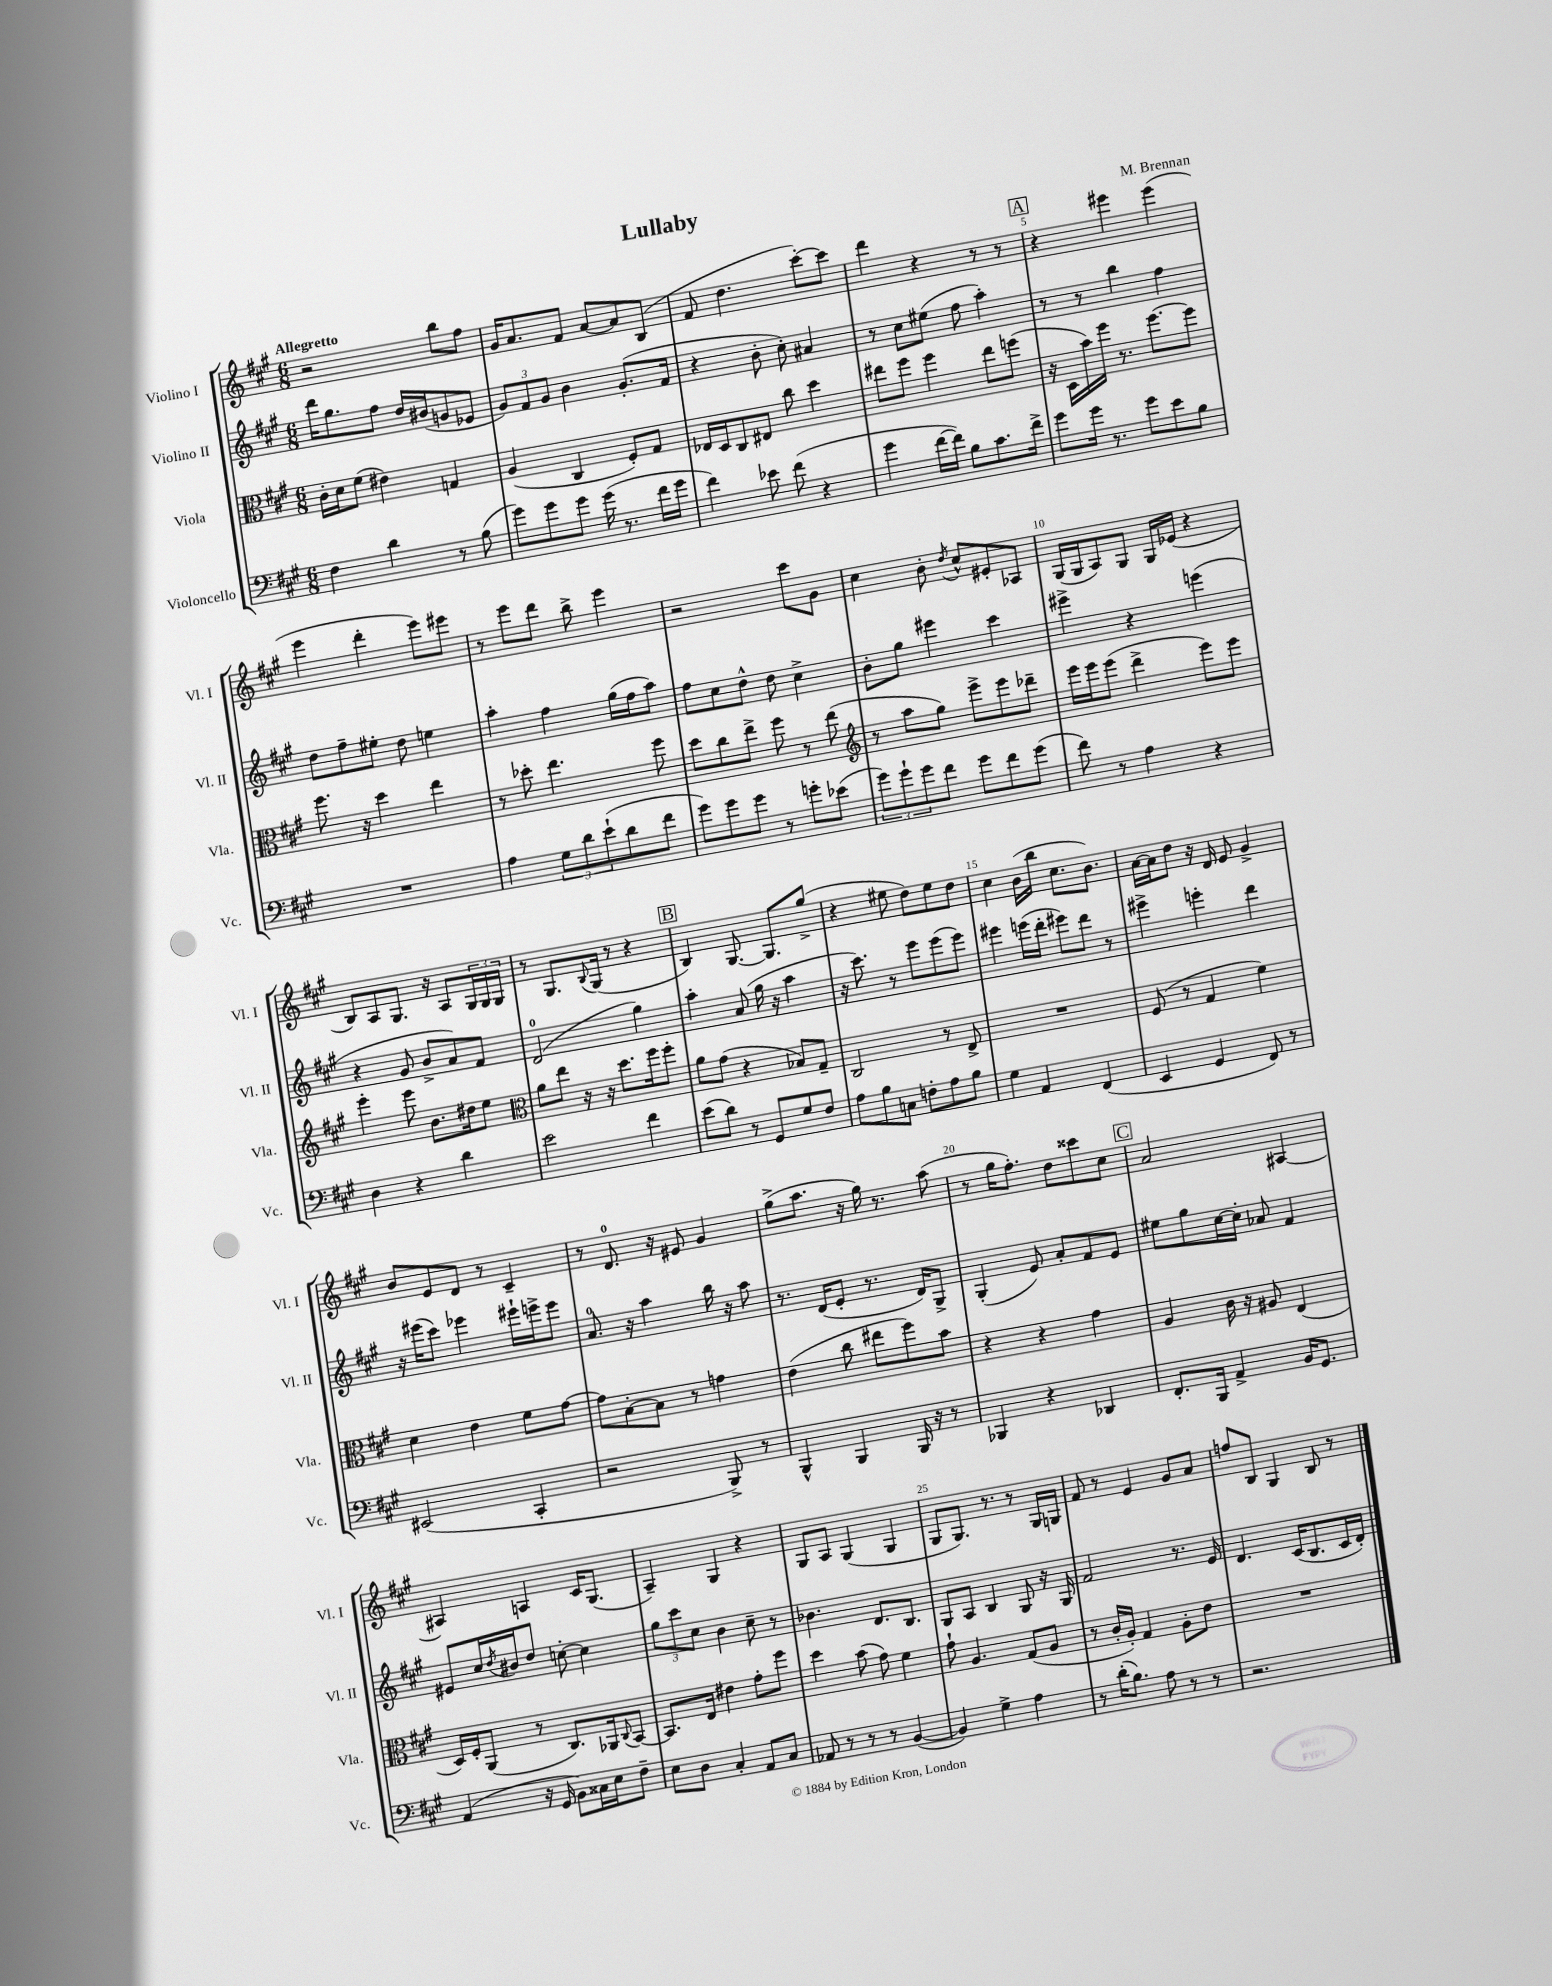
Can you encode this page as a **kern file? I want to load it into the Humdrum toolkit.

**kern	**kern	**kern	**kern
*part4	*part3	*part2	*part1
*staff4	*staff3	*staff2	*staff1
*I"Violoncello	*I"Viola	*I"Violino II	*I"Violino I
*I'Vc.	*I'Vla.	*I'Vl. II	*I'Vl. I
*clefF4	*clefC3	*clefG2	*clefG2
*k[f#c#g#]	*k[f#c#g#]	*k[f#c#g#]	*k[f#c#g#]
*M6/8	*M6/8	*M6/8	*M6/8
=1	=1	=1	=1
!	!	!	!LO:TX:a:B:t=Allegretto
4F#\	16c#'\LL	16ddd\KL	2r
.	16d\J	8.gg#\	.
.	(8f#\J	.	.
4d\	4e#X\)	8ff#\J	.
.	.	16dd/LL	.
.	.	(16b#X/J	.
8r	4Gn/	8gn/	8bb\L
(8B\	.	8e-X/J	8ff#\J
=2	=2	=2	=2
8g#\L)	(4A/	12g#/L)	16g#/KL
.	.	.	8.a/
.	.	12f#/	.
8g#\	.	.	.
.	.	12g#/J	.
8g#\J	4C#/	4b\	8f#/J
(16g#\	.	.	[8a/L
8.r	.	.	.
.	8F#'/L)	(8.g#'/L	8a/]
16f#\LL	8G#/J	.	(8B/J
16g#\JJ	.	16f#/Jk	.
=3	=3	=3	=3
4f#\)	16E-X/LL	4r	8f#/
.	16D/J	.	.
.	8C#/	.	4.dd\
8e-X\	8E#X/J	8b'\	.
(8f#\	8cc#\	8cc#'\)	.
4r	4dd\	4a#X/	[8ccc#'\L)
.	.	.	8ccc#\J]
=4	=4	=4	=4
4g#\	8ee#X\L	8r	4ddd\
.	8ff#\J	8cc#\L	.
[16f#\LL	4ff#\	(8ee#X\J	4r
16f#\JJ])	.	.	.
8B\L	.	8ff#\	.
8.c#\	8ee#\L	4aa'\)	8r
.	(8ffn\J	.	8r
16f#^\Jk	.	.	.
!!LO:REH:place=s1:t=A
=5	=5	=5	=5
8g#\L	16r	8r	4r
.	16D\LL	.	.
16g#\Jk	16b\)	8r	.
8.r	16ff#\JJ	.	.
.	8.r	4bb\	4eee#X\
8g#\L	.	.	.
.	[8.ff#\L	.	.
8e\	.	4ff#\	(4eee#\
8B\J	8ff#\J]	.	.
!!LO:LB:g=z
=6	=6	=6	=6
2.r	8.ff#\	8dd\L	4eee\
.	.	8ff#~\	.
.	16r	.	.
.	4dd\	8ee#X'\J	4ddd'\
.	.	8dd\	.
.	4ee\	4een\	8eee\L)
.	.	.	8eee#X\J
=7	=7	=7	=7
4A\	8r	4aa'\	8r
.	8dd-X'\	.	8eee\L
12G#\L	4.ee\	4ff#\	8ddd\J
12d\	.	.	.
.	.	.	8bb^\
(12e`\	.	.	.
8d\	.	(16gg#\LL	4eee\
.	.	16ff#\J	.
8f#\J	8ff#\	8aa\J)	.
=8	=8	=8	=8
8g#\L)	8dd\L	8ff#\L	2r
8g#\	8cc#\	8cc#\	.
8g#\J	8ee^\J	8dd^^\J	.
8r	8ff#\	8dd\	.
8gn'\L	8r	4cc#^\	8ccc#\L
(8e-X\J	(8ee\	.	8g#\J
=9	=9	=9	=9
*	*clefG2	*	*
12g#\L)	8r	8b'\L	4cc#\
12g#`\	.	.	.
.	8aa\L	8gg#\J	.
12g#\	.	.	.
8f#\J	8gg#\J)	4eee#X\	8b'\
.	.	.	8qdd/
8g#\L	8eee^\L	.	8cc#^^/L
8f#\	8eee\	4ccc#\	8e#X'/
(8g#\J	8ddd-X~\J	.	8A-X/J
=10	=10	=10	=10
8f#\)	16eee\LL	4eee#X^\	(16G#/LL
.	16eee\J	.	16G#/J
8r	(8eee\J	.	8A/)
4A\	4ddd^\	4r	8G#/J
.	.	.	16G#/LL
.	.	.	(16e-X/JJ
4r	8eee\L)	(4eeen\	4r
.	8eee\J	.	.
!!LO:LB:g=z
=11	=11	=11	=11
4D\	4eee'\	4r	8B/L)
.	.	.	8A/
4r	8eee\	8g#/	8.G#/J
.	8.b\L	8b^/L	.
.	.	.	16r
4d\	.	8a/)	8A/L
.	16dd#X\k	.	.
.	8ee\J	8f#/J	24G#/L
.	.	.	24G#/
.	.	.	24G#/JJ
=12	=12	=12	=12
*	*clefC3	*	*
2e\	8a\L	(2d/	8r
.	8ee\J	.	8.G#/L
.	16r	.	.
.	.	.	8qqB/
.	16r	.	(16G#/Jk
.	8.dd\L	.	8r
4f#\	.	4gg#\)	4r
.	16ff#\k	.	.
.	8ff#'\J	.	.
!!LO:REH:place=s1:t=B
=13	=13	=13	=13
(8e\L	8a\L	4aa'\	4B/)
8d\J)	(8g#\J	.	.
8r	4r	(8a/	[8.G#/
8GG#/L	.	16gg#\	.
.	.	16r	8.G#/L]
8G#/	8B-X/L)	4aa\	.
8F#/J	8G#~/J	.	(8gg#^/J
=14	=14	=14	=14
8A\L	2C#/	16r	4r
.	.	8.ccc#\)	.
8B\	.	.	.
8Cn\J	.	8r	8ee#X\
8Fn'\L	.	8eee\L	8dd\L)
8A\	8r	(8eee\	8ee#\
8B\J	8E^/	8eee\J)	8dd\J
=15	=15	=15	=15
4G#\	2.r	4eee#X\	4cc#\
4AA/	.	(16eeen\LL	(16b\LL
.	.	16ddd'\JJ	16bb\JJ
.	.	8eee#X\L)	8.cc#\L
(4FF#/	.	8ddd\J	.
.	.	.	8.b\J)
.	.	8r	.
=16	=16	=16	=16
4EE/	(8F#/	4eee#X^\	[16a\LL
.	.	.	16a\J]
.	8r	.	8dd\J
4GG#/	4G#/	4eeen'\	16r
.	.	.	16d/
.	.	.	8e/
8FF#/)	4f#\)	4ddd\	4g#^/
8r	.	.	.
!!LO:LB:g=z
=17	=17	=17	=17
(2EE#X/	4d\	16r	8b/L
.	.	(16eee#X\KL	.
.	.	8ccc#\J)	8e/
.	4e\	4eee-X\	8d/J
.	.	.	8r
4CC#'/	8f#\L	16eee#X`\LL	4c#~/
.	.	16eeen^\J	.
.	[8g#\J	8eee\J	.
=18	=18	=18	=18
2r	8g#\L]	8.a/	8r
.	[8B'\	.	8.d/
.	.	16r	.
.	8B\J]	4aa\	.
.	.	.	16r
.	8r	.	8e#X/
8BBB^/)	4gn\	16bb\	4g#/
.	.	16r	.
8r	.	8aa\	.
=19	=19	=19	=19
4BBB^^/	(4e\	8.r	(8gg#^\L
.	.	.	8.aa\J
.	.	(16d/KL	.
4BBB/	8cc#\	8e'/J	.
.	.	.	16r
.	8ee#X\L	8.r	16gg#\)
.	.	.	8.r
16BBB/	8ff#\)	.	.
16r	.	16d/KL)	.
8r	8b\J	8G#^/J	(8aa\
=20	=20	=20	=20
4BBB-X/	4r	(4G#'/	8r
.	.	.	16gg#\KL
.	.	.	8.ff#'\J)
4r	4r	8e/)	.
.	.	8a'/L	8dd\L
4DD-X/	4g#\	8f#/	8ccc##X\
.	.	8e/J	8cc#\J
!!LO:REH:place=s1:t=C
=21	=21	=21	=21
8.FF#'/L	4A/	8ee#X\L	2a/
.	.	8gg#\	.
16BBB/Jk	.	.	.
4AA^/	16c#\	[16cc#\L	.
.	16r	16cc#'\JJ]	.
.	8A#X/	8a-X/	.
16BB/KL	(4E/	4f#/	[4A#X/
8.GG#/J	.	.	.
!!LO:LB:g=z
=22	=22	=22	=22
(4AA/	16D/LL)	8e#X/L	4A#X/]
.	16F#'/J	.	.
.	(8AA/J	16cc#/L	.
.	.	8qdd/	.
.	.	16b#X/J	.
16r	8r	8dd/J	4An/
16GG#/	.	.	.
8BB\L)	8.C#/L)	[8ccn'\	.
16C##X\L	.	4cc\]	16c#/KL
16E\J	16AA-X/k	.	(8.G#/J
.	8qqC#/	.	.
8F#~\J	[8BB/J	.	.
=23	=23	=23	=23
8E\L	8.BB/L]	12gg#\L	4A~/)
.	.	12ccc#\	.
8D\J	.	.	.
.	.	12cc#\J	.
.	16E/Jk	.	.
4C#'/	4e#X\	4b\	4G#/
8AA/L	8g#'\L	8cc#~\	4r
8C#/J	8ff#\J	8r	.
=24	=24	=24	=24
8AA-X/	4dd\	4.b-X\	8G#/L
8r	.	.	8A/J
8r	(8b\	.	(4G#/
8r	8g#\)	8.d/L	.
([4BB/	4f#\	.	4G#/
.	.	8.B/J	.
=25	=25	=25	=25
4BB/])	8g#`\	8G#/L	8G#/L
.	4.A/	8A/J	8.G#/J)
4G#^\	.	4B/	.
.	.	.	8.r
4A\	(8G#/L	8G#/	8r
.	8A/J	16r	16G#/LL
.	.	16G#/	16Gn/JJ
=26	=26	=26	=26
8r	8r	2f#/	8f#/
(16d'\KL	16c#'/LL	.	8r
8.B\J)	16A'/JJ)	.	.
.	4G#/	.	4e/
8A\	.	.	.
8r	8A'\L	8.r	8g#/L
8r	8e\J	.	8a/J
.	.	16e/	.
=27	=27	=27	=27
2.r	2.r	4.d/	8ffn/L
.	.	.	8B/J
.	.	.	4G#/
.	.	(16c#/KL	.
.	.	8.B/	.
.	.	.	8B/
.	.	16c#/L	8r
.	.	16d'/JJ)	.
==	==	==	==
*-	*-	*-	*-
